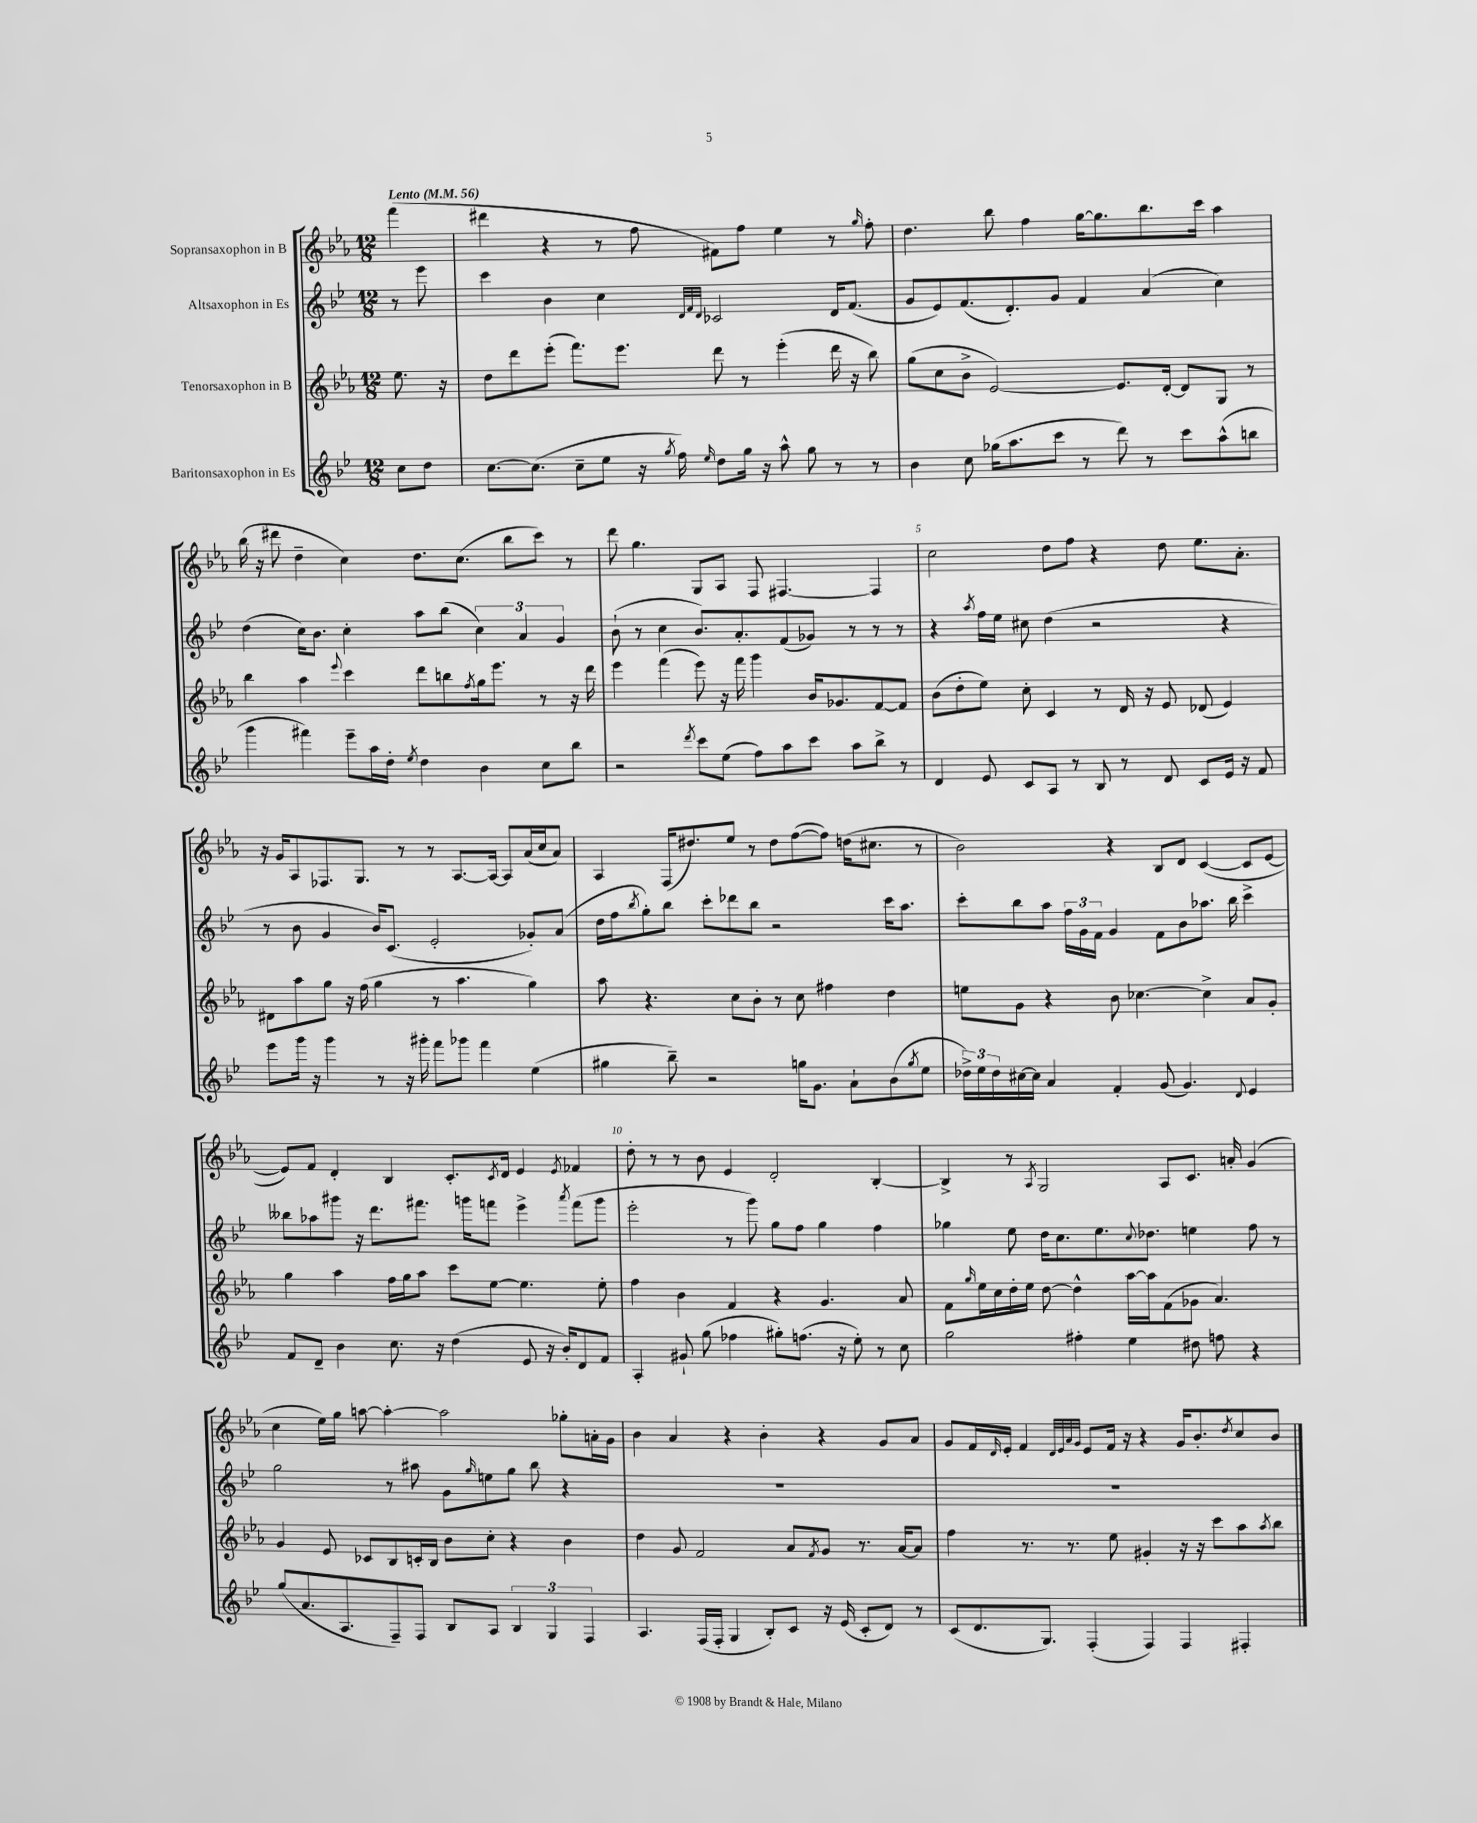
<<
\new StaffGroup <<
\new Staff = "s0" \with { instrumentName = "Sopransaxophon in B" } {
    \clef treble \key ees \major \numericTimeSignature \time 12/8 \partial 4 \tempo "Lento" 4 = 56
    f'''4( |
    dis'''4 r4 r8 f''8 fis'8) f''8 ees''4 r8 \grace { g''16 } f''8-. |
    d''4. bes''8 f''4 g''16~ g''8. bes''8. c'''16 aes''4 |
    bes''16( r16 dis'''8 d''4-- c''4) d''8. c''8.( bes''8 c'''8) r8 |
    d'''8 g''4. g8 aes8 f8 fis4.~ fis4 |
    c''2 d''8 f''8 r4 d''8 ees''8. aes'8.-. |
    r16 g'16 aes8 fes8. g8. r8 r8 aes8.~ aes16~ aes8 aes'16( c''16 aes'8) |
    aes4 f16( dis''8.) ees''8 r8 dis''8 f''8~( f''8) d''16( cis''8. r8 |
    bes'2) r4 bes8 d'8 c'4~( c'8 ees'8~ |
    ees'8) f'8 d'4-. bes4 c'8.-. \acciaccatura { c'8 } d'16 ees'4 \acciaccatura { ees'8 } fes'4 |
    d''8-. r8 r8 bes'8 ees'4 d'2-. bes4~-. |
    bes4-> r8 \acciaccatura { aes8 } g2 aes8 c'8. a'16-. g'4( |
    c''4 ees''16) g''16 a''8~ a''4~-. a''2 ges''8-. a'16-. g'16 |
    bes'4 aes'4 r4 bes'4-. r4 g'8 aes'8 |
    g'8 f'16 \grace { d'16 } ees'16-. f'4 \grace { d'32 ees'32 aes'32 g'32 } ees'8 f'16 r16 r4 g'16 bes'8.-. \acciaccatura { d''8 } c''8 bes'8 \bar "|." |
}
\new Staff = "s1" \with { instrumentName = "Altsaxophon in Es" } {
    \clef treble \key bes \major \numericTimeSignature \time 12/8 \partial 4
    r8 ees'''8 |
    c'''4 bes'4 c''4 \grace { d'32 f'32 d'32 } ces'2 d'16 f'8.( |
    g'8 ees'8) f'8.( d'8.-.) g'8 f'4 a'4( c''4) |
    d''4( c''16) bes'8. c''4-. a''8 bes''8( \tuplet 3/2 { c''4) a'4 g'4 } |
    bes'8-!( r8 c''4 bes'8.) a'8.-. f'8( ges'8) r8 r8 r8 |
    r4 \acciaccatura { a''8 } f''16 ees''16 cis''8 d''4( r2 r4 |
    r8 bes'8 g'4 bes'16) c'8.( ees'2-. ges'8-.) a'8( |
    d''16 f''16 \acciaccatura { bes''8 } g''8-.) bes''8 c'''8-. des'''8 bes''8 r2 c'''16 a''8. |
    c'''8-. bes''8 a''8 \tuplet 3/2 { f''16 g'16 f'16 } g'4 f'8 bes'8 aes''8. bes''16 c'''4-> |
    beses''8 aes''8 gis'''8 r16 d'''8. fis'''8. g'''16 f'''8 ees'''4-> \acciaccatura { a'''8 } f'''8( g'''8 |
    ees'''2-. r8 g'''8) g''8 f''8 g''4 f''4 |
    ges''4 ees''8 d''16 c''8. ees''8. \appoggiatura { c''8 } des''8. e''4 f''8 r8 |
    g''2 r8 ais''8 g'8 \grace { g''16 } e''8 g''8 bes''8 r4 |
    R1. |
    R1. \bar "|." |
}
\new Staff = "s2" \with { instrumentName = "Tenorsaxophon in B" } {
    \clef treble \key ees \major \numericTimeSignature \time 12/8 \partial 4
    ees''8. r16 |
    d''8 d'''8 ees'''8-.( f'''8.) ees'''8. d'''8 r8 ees'''4-.( d'''16 r16 bes''8) |
    g''8( c''8 bes'8-> ees'2~) ees'8. d'16~-. d'8 g8 r8 |
    bes''4 aes''4 \appoggiatura { ees'''8 } c'''4 d'''8 b''8 \acciaccatura { f''8 } g''16 ees'''8. r8 r16 d'''16 |
    ees'''4 f'''4( ees'''8) r16 f'''16 g'''4 bes'16 ges'8. f'8~ f'8 |
    bes'8( d''8-. ees''8) c''8-. c'4 r8 d'16 r16 ees'8 des'8( ees'4) |
    dis'8 aes''8 g''8 r16 f''16( g''4 r8 aes''4. g''4) |
    aes''8 r4. c''8 bes'8-. r8 c''8 fis''4 d''4 |
    e''8 g'8 r4 bes'8 ces''4.~ ces''4-> aes'8 g'8-. |
    g''4 aes''4 f''16 g''16 aes''8 c'''8 ees''8~ ees''4. ees''8-. |
    f''4 bes'4 f'4 r4 g'4. aes'8 |
    f'8 \grace { g''16 } ees''16 c''16 d''16-. ees''16 d''8~ d''4-^ aes''16~ aes''16 f'8( ges'8 aes'4.) |
    g'4 ees'8 ces'8 bes8 c'16-. bes16 bes'8 c''8-. r4 bes'4 |
    d''4 g'8 f'2 aes'8 \acciaccatura { f'8 } g'8 r8. aes'16~ aes'8 |
    f''4 r8. r8. ees''8 gis'4-. r16 r16 c'''8 aes''8 \acciaccatura { aes''8 } bes''8 \bar "|." |
}
\new Staff = "s3" \with { instrumentName = "Baritonsaxophon in Es" } {
    \clef treble \key bes \major \numericTimeSignature \time 12/8 \partial 4
    c''8 d''8 |
    c''8.~ c''8.( c''8-- ees''8 r16 \acciaccatura { g''8 } f''16) \grace { ees''16 } d''8 g''16 r16 a''8-^ g''8 r8 r8 |
    bes'4 c''8 ges''16( a''8. c'''8 r8 d'''8) r8 c'''8 a''8-^( b''8 |
    g'''4 fis'''4) ees'''8-- a''16 d''16-. \acciaccatura { ees''8 } d''4 bes'4 c''8 bes''8 |
    r2 \acciaccatura { d'''8 } c'''8 ees''8( f''8) a''8 c'''8 a''8 bes''8-> r8 |
    d'4 ees'8 c'8 a8 r8 bes8 r8 d'8 c'8 ees'16 r16 f'8 |
    ees'''8 g'''16 r16 g'''4 r8 r16 gis'''16-. f'''8 ges'''8 f'''4 ees''4( |
    gis''4 bes''8--) r2 g''16 g'8. a'8-! bes'8( \acciaccatura { g''8 } ees''8 |
    \tuplet 3/2 { des''16->) ees''16 des''16 } cis''16~ cis''16 a'4 f'4-. g'8( g'4.) \appoggiatura { d'8 } ees'4 |
    f'8 d'8-- bes'4 c''8. r16 d''4( ees'8 r16 bes'16-.) d'8 f'8 |
    a4-. gis'8-! g''8( fes''4 gis''8-.) f''8.( r16 ees''8-.) r8 c''8 |
    g''2 fis''4-. ees''4 dis''8 f''8 r4 |
    g''8( a'8. a8. f8--) f8 bes8 a8 \tuplet 3/2 { bes4 g4 f4 } |
    a4. f16( f16-. g4 bes8-.) c'8 r16 ees'16( c'8-. d'8) r8 |
    c'8( d'8. g8.) f4-.( f4) f4 fis4-. \bar "|." |
}
>>
>>
\layout { \context { \Score \override BarNumber.break-visibility = ##(#f #t #t) barNumberVisibility = #(every-nth-bar-number-visible 5) } }
